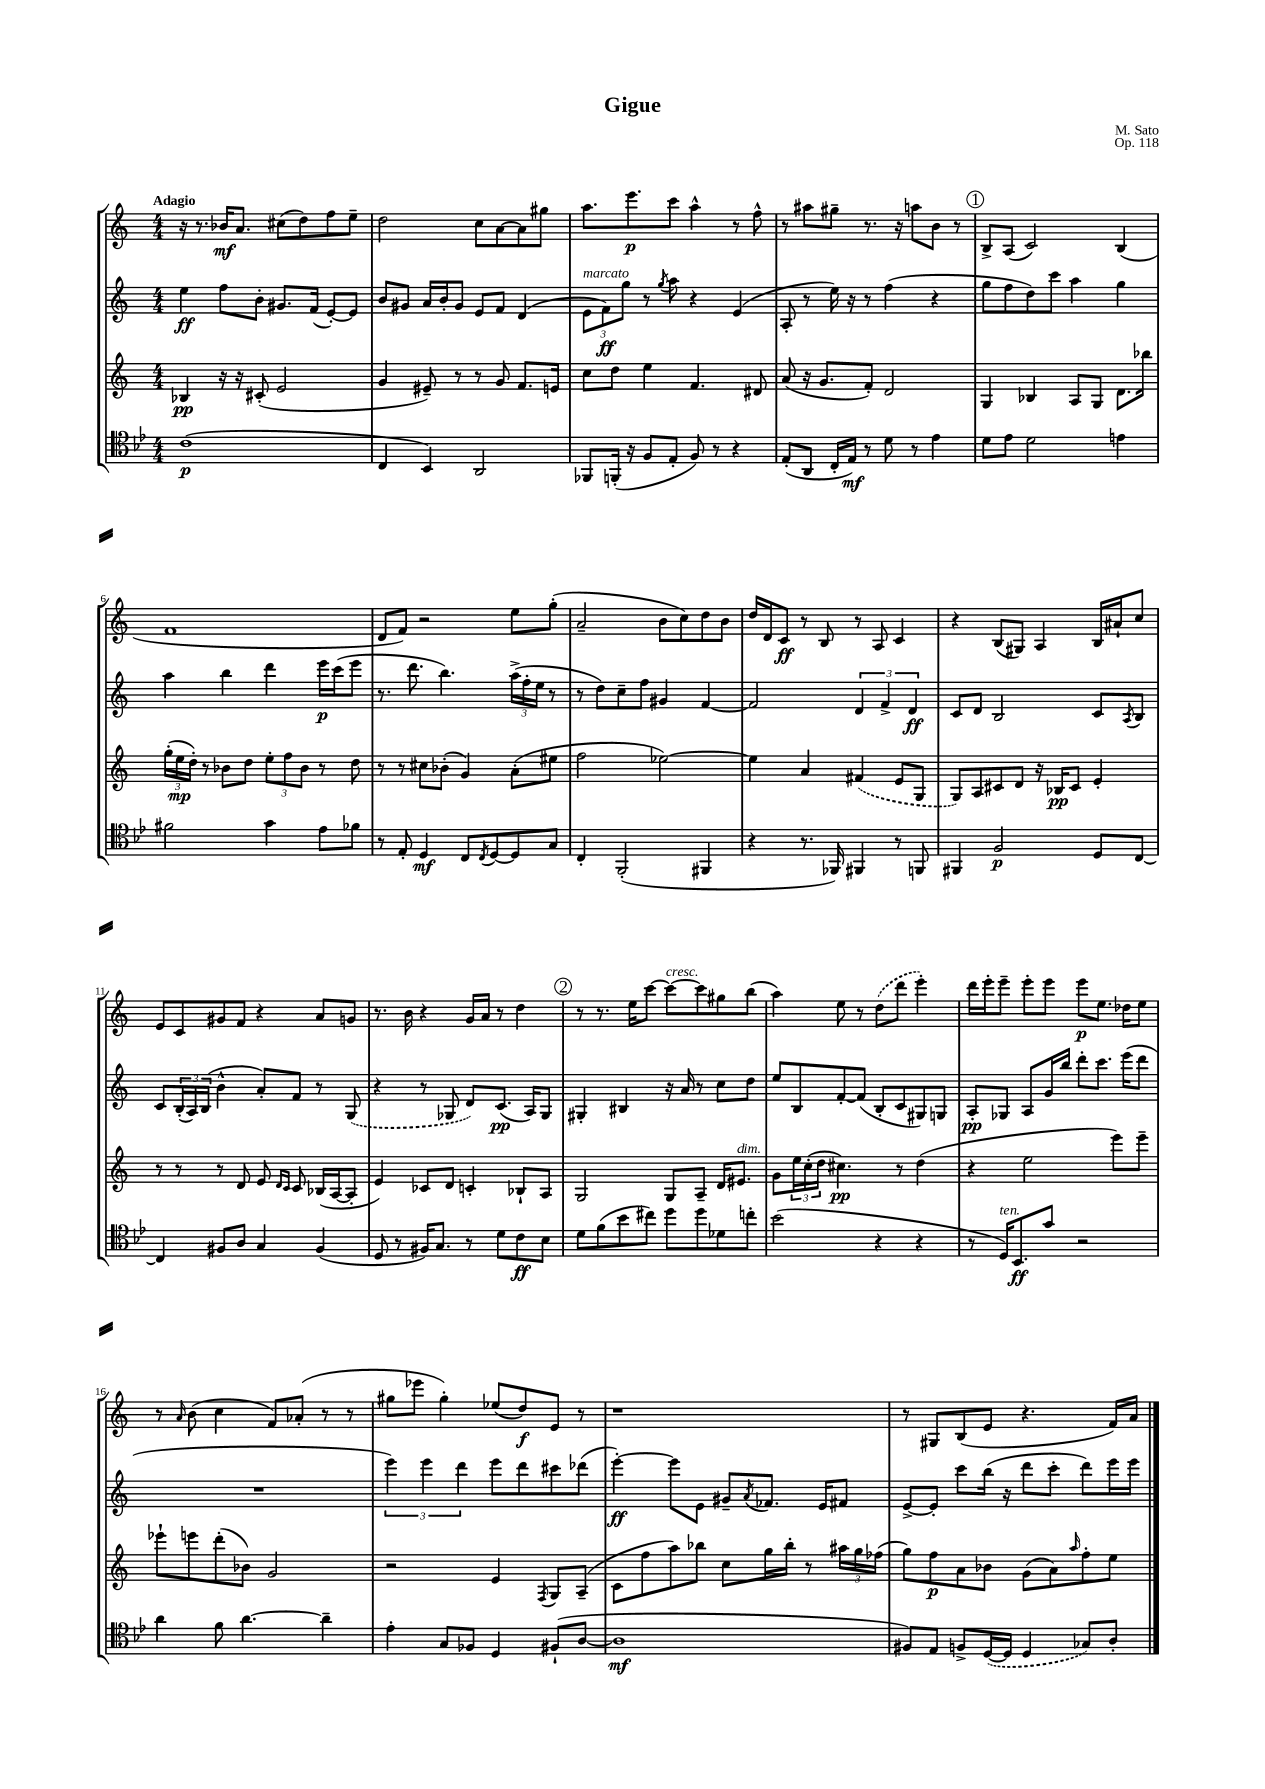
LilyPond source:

\header { title = "Gigue" composer = "M. Sato" opus = "Op. 118" }
<<
\new StaffGroup <<
\new Staff = "s0" {
    \clef treble \key c \major \numericTimeSignature \time 4/4 \tempo "Adagio"
    r16 r8. bes'16\mf a'8. cis''8( d''8) f''8 e''8-- |
    d''2 c''8 a'8~ a'8 gis''8 |
    a''8. e'''8.\p c'''8 a''4-^ r8 f''8-^ |
    r8 ais''8 gis''8-- r8. r16 a''8 b'8 r8 |
    \mark \markup { \circle "1" } b8-> a8( c'2) b4( |
    f'1 |
    d'8 f'8) r2 e''8 g''8-.( |
    a'2-- b'8 c''8) d''8 b'8 |
    d''16 d'16 c'8\ff r8 b8 r8 a8 c'4 |
    r4 b8( gis8) a4 b16 ais'16-! c''8 |
    e'8 c'8 gis'8 f'8 r4 a'8 g'8 |
    r8. b'16 r4 g'16 a'16 r8 d''4 |
    \mark \markup { \circle "2" } r8 r8. e''16 c'''8~ c'''8~^\markup { \italic "cresc." } c'''8 gis''8 b''8( |
    a''4) e''8 r8 \once \slurDashed d''8( d'''8 e'''4-.) |
    d'''16 e'''16-. e'''8-- e'''8-. e'''8 e'''8\p e''8. des''16 e''8 |
    r8 \grace { a'16 } b'8( c''4 f'8) aes'8-.( r8 r8 |
    gis''8 ees'''8 gis''4-.) ees''8( d''8\f) e'8 r8 |
    r1 |
    r8 gis8 b8( e'8 r4. f'16) a'16 \bar "|." |
}
\new Staff = "s1" {
    \clef treble \key c \major \numericTimeSignature \time 4/4
    e''4\ff f''8 b'8-. gis'8. f'16( e'8~-.) e'8 |
    b'8 gis'8 a'16 b'16-. gis'8 e'8 f'8 d'4( |
    \tuplet 3/2 { e'8^\markup { \italic "marcato" } f'8\ff) g''8 } r8 \acciaccatura { g''8 } a''8 r4 e'4( |
    a8-. r8 e''16) r16 r8 f''4( r4 |
    \mark \markup { \circle "1" } g''8 f''8 d''8) c'''8 a''4 g''4 |
    a''4 b''4 d'''4 e'''16\p c'''16( e'''8 |
    r8. d'''8. b''4.) \tuplet 3/2 { a''16->( f''16-. e''16 } r8 |
    r8 d''8) c''8-- f''8 gis'4 f'4~ |
    f'2 \tuplet 3/2 { d'4 f'4-> d'4\ff } |
    c'8 d'8 b2 c'8 \acciaccatura { a8 } b8 |
    c'8 \tuplet 3/2 { b16-.( a16) b16( } b'4-^ a'8-.) f'8 r8 \once \slurDashed g8( |
    r4 r8 ges8 d'8) c'8.\pp( a16) ges8 |
    \mark \markup { \circle "2" } gis4-. bis4 r16 a'16 r8 c''8 d''8 |
    e''8 b8 f'8~-. f'8( b8-. c'8 gis8) g8 |
    a8-.\pp ges8 a8 g'16 b''16 d'''8-. c'''8. e'''16( d'''8 |
    R1 |
    \tuplet 3/2 { e'''4) e'''4 d'''4 } e'''8 d'''8 cis'''8 des'''8( |
    e'''4~-.\ff) e'''8 e'8 gis'8-- \acciaccatura { a'8 } fes'8. e'16 fis'8 |
    e'8~-> e'8-. c'''8 b''16( r16 d'''8 c'''8-. d'''8) e'''16 e'''16 \bar "|." |
}
\new Staff = "s2" {
    \clef treble \key c \major \numericTimeSignature \time 4/4
    bes4\pp r16 r16 cis'8-.( e'2 |
    g'4 eis'8--) r8 r8 g'8 f'8. e'16 |
    c''8 d''8 e''4 f'4. dis'8 |
    a'8( r16 g'8. f'8-.) d'2 |
    \mark \markup { \circle "1" } g4 bes4 a8 g8 d'8. bes''16 |
    \tuplet 3/2 { g''16-.( e''16\mp d''16-.) } r8 bes'8 d''8 \tuplet 3/2 { e''8-. f''8 bes'8 } r8 d''8 |
    r8 r8 cis''8 bes'8-.( g'4) a'8-.( eis''8 |
    f''2 ees''2~) |
    ees''4 a'4 \once \slurDashed fis'4( e'8 g8 |
    g8) a8 cis'8 d'8 r16 bes16\pp cis'8 e'4-. |
    r8 r8 r8 d'8 e'8 \grace { d'16 c'16 } c'8 bes16( a16~ a8-. |
    e'4) ces'8 d'8 c'4-. bes8-! a8 |
    \mark \markup { \circle "2" } g2 g8 a8-- d'16 eis'8.^\markup { \italic "dim." } |
    g'8 \tuplet 3/2 { e''16 c''16-.( d''16 } cis''4.\pp) r8 d''4( |
    r4 e''2 e'''8) e'''8-- |
    ees'''8-! e'''8 d'''8-.( bes'8) g'2 |
    r2 e'4 \acciaccatura { f8 } g8 a8--( |
    c'8 f''8 a''8) bes''8 c''8 g''16 bes''16-. r8 \tuplet 3/2 { ais''16 g''16 fes''16( } |
    g''8) f''8\p a'8 bes'8 g'8( a'8) \grace { a''16 } f''8-. e''8 \bar "|." |
}
\new Staff = "s3" {
    \clef tenor \key bes \major \numericTimeSignature \time 4/4
    c'1\p( |
    c4 bes,4) a,2 |
    fes,8 f,16-.( r16 f8 ees8-. f8) r8 r4 |
    ees8-.( a,8 c16-. ees16\mf) r8 d'8 r8 ees'4 |
    \mark \markup { \circle "1" } d'8 ees'8 d'2 e'4 |
    fis'2 g'4 ees'8 fes'8 |
    r8 ees8-. d4\mf c8 \acciaccatura { c8 } d8~ d8 g8 |
    c4-. f,2-.( fis,4 |
    r4 r8. fes,16) fis,4 r8 f,8 |
    fis,4 f2\p d8 c8~ |
    c4 fis8 a8 g4 fis4( |
    d8 r8 fis16) g8. r8 d'8 c'8\ff bes8 |
    \mark \markup { \circle "2" } d'8 f'8( bes'8 cis''8) d''8 d''8 des'8 c''8-. |
    bes'2( r4 r4 |
    r8 d16^\markup { \italic "ten." }) bes,8.\ff g'8 r2 |
    a'4 f'8 a'4.~ a'4-- |
    ees'4-. g8 fes8 d4 fis8-!( a8~ |
    a1\mf |
    fis8) ees8 f8-> \once \slurDashed d16~( d16 d4 ges8) a8-. \bar "|." |
}
>>
>>
